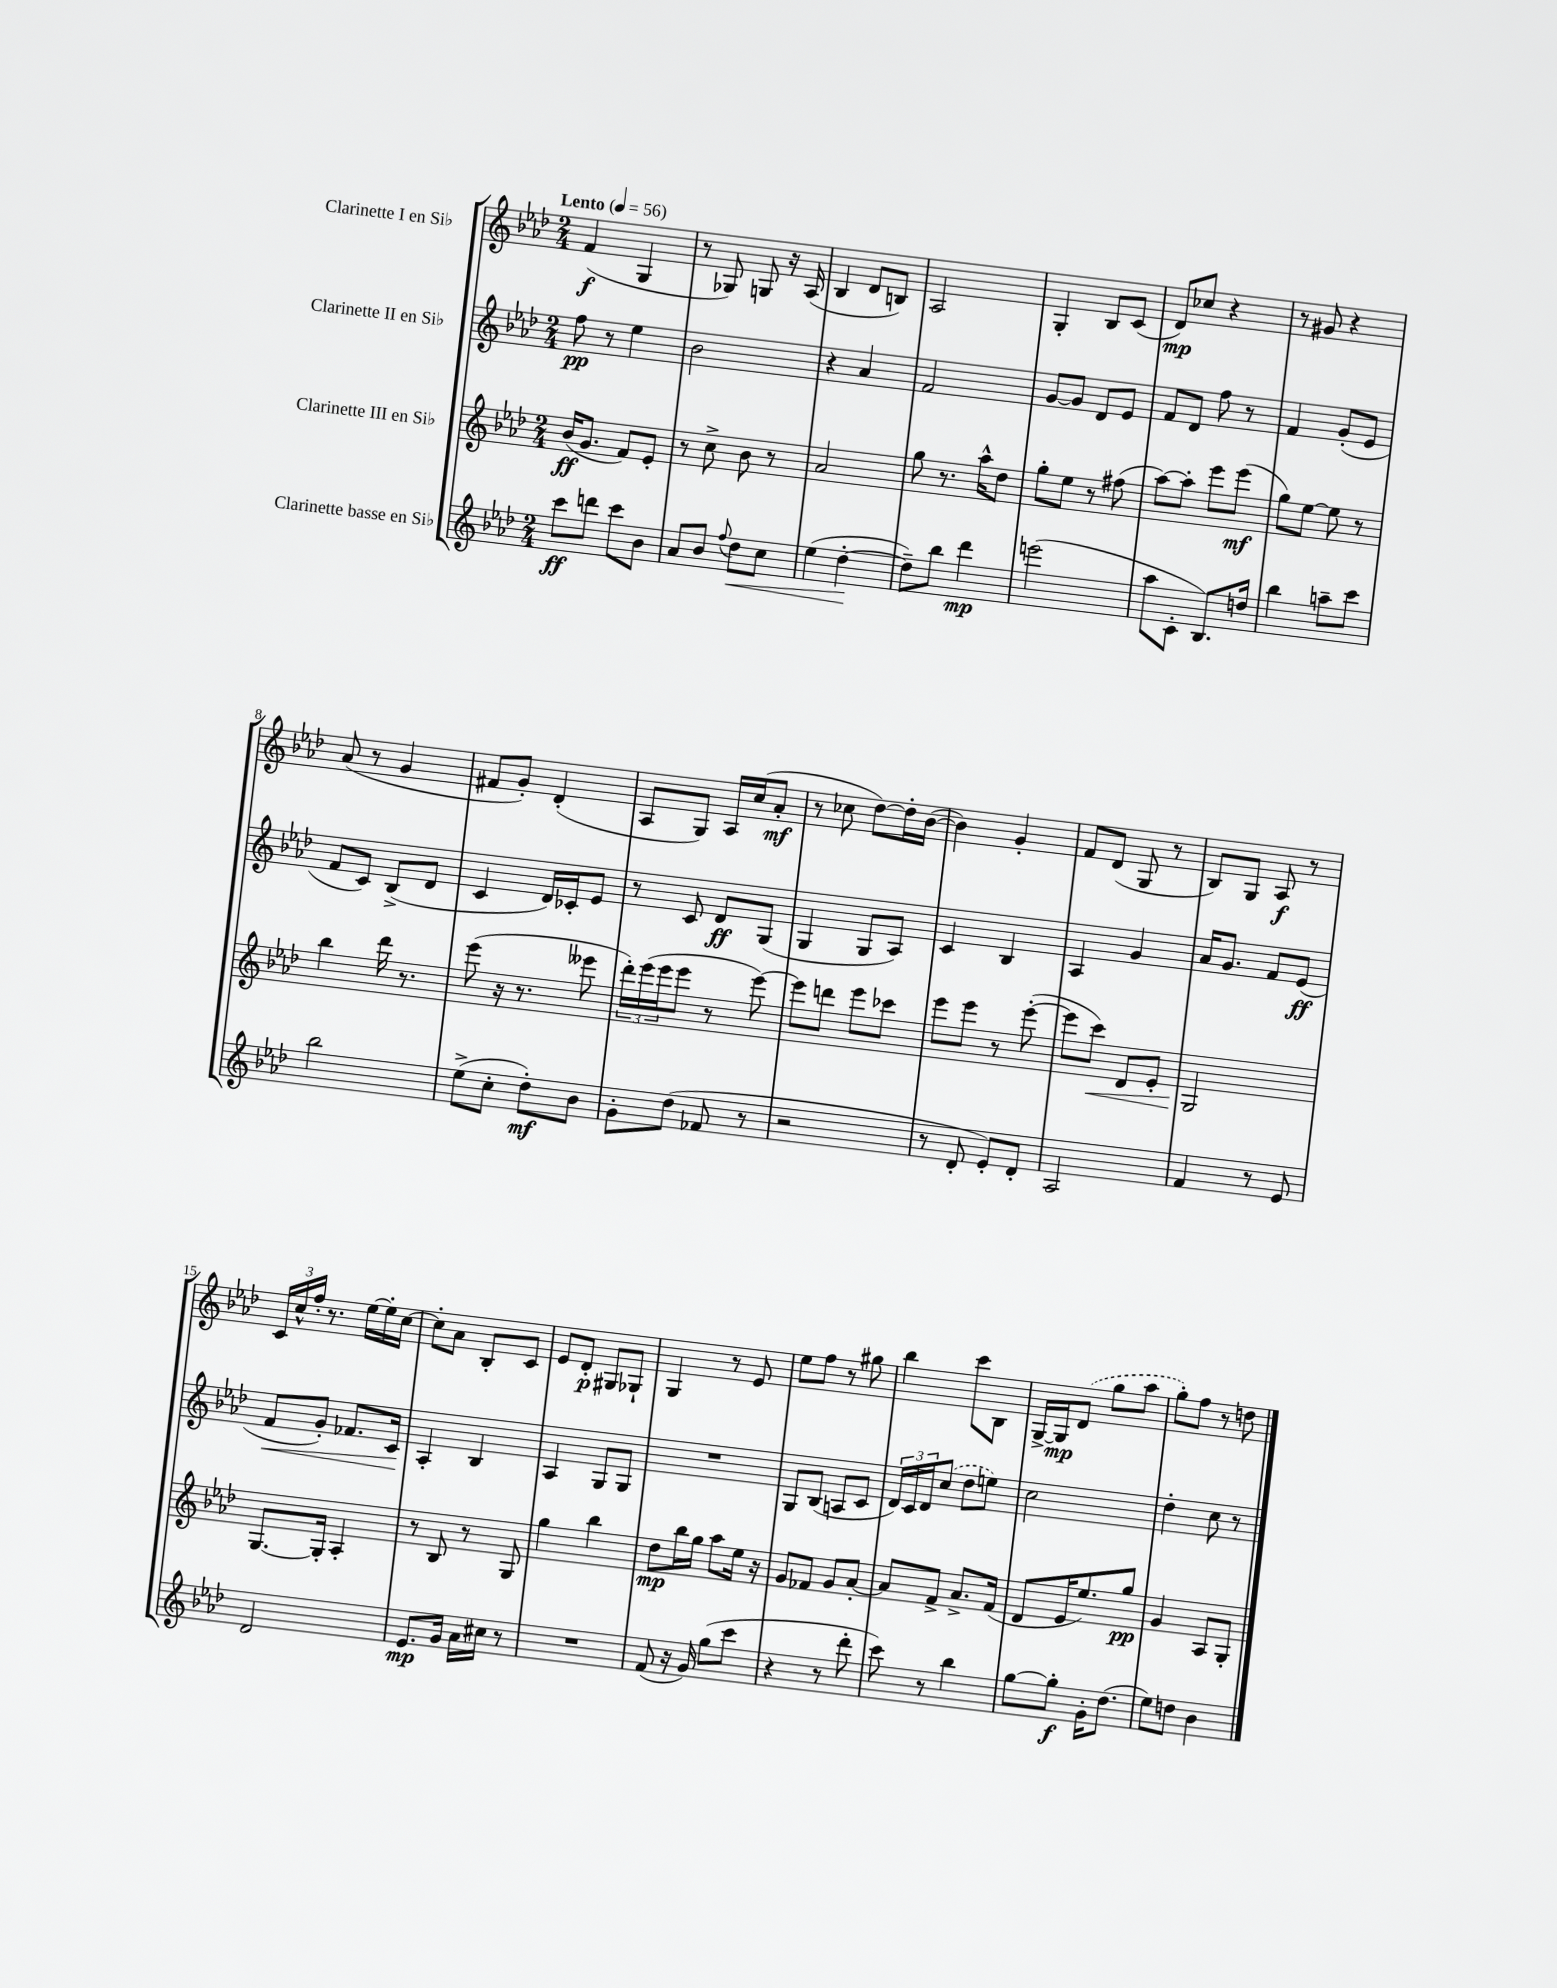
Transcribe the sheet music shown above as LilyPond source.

<<
\new StaffGroup <<
\new Staff = "s0" \with { instrumentName = "Clarinette I en Sib" } {
    \clef treble \key aes \major \numericTimeSignature \time 2/4 \tempo "Lento" 4 = 56
    f'4\f( g4 |
    r8 ges8) g8 r16 aes16( |
    bes4 des'8 b8) |
    aes2 |
    g4-. bes8 c'8( |
    des'8\mp) ces''8 r4 |
    r8 gis'8 r4 |
    aes'8( r8 g'4 |
    fis'8 g'8-.) des'4-.( |
    aes8 g8) aes16 c''16( aes'8-.\mf |
    r8 ces''8 des''8~) des''16-. bes'16~( |
    bes'4) g'4-. |
    f'8 des'8( g8 r8 |
    bes8) g8 aes8\f r8 |
    \tuplet 3/2 { c'16 c''16-^ f''16-. } r8. ees''16~ ees''16-. c''16~ |
    c''8-. aes'8 bes8-. c'8 |
    ees'8 des'8-.\p gis8 ges8-! |
    g4 r8 ees'8 |
    ees''8 f''8 r8 gis''8 |
    bes''4 c'''8 bes8 |
    g16~-> g16\mp \once \slurDashed des'8( g''8 aes''8 |
    g''8-.) f''8 r8 d''8 \bar "|." |
}
\new Staff = "s1" \with { instrumentName = "Clarinette II en Sib" } {
    \clef treble \key aes \major \numericTimeSignature \time 2/4
    f''8\pp r8 ees''4 |
    bes'2 |
    r4 aes'4 |
    f'2 |
    g'8~ g'8 des'8 ees'8 |
    f'8 des'8 f''8 r8 |
    f'4 g'8-.( ees'8 |
    f'8 c'8) bes8->( des'8 |
    c'4 des'16) ces'16-. ees'8 |
    r8 c'8 des'8\ff g8( |
    g4 g8 aes8) |
    c'4 bes4 |
    aes4 g'4 |
    aes'16 g'8. f'8 ees'8\ff( |
    f'8\< g'8-.) fes'8. c'16\! |
    aes4-. bes4 |
    aes4 g8 g8 |
    R2 |
    g8 bes8( a8 c'8 |
    \tuplet 3/2 { des'16) c'16 des'16 } \once \slurDashed c''8( des''8 e''8) |
    c''2 |
    des''4-. c''8 r8 \bar "|." |
}
\new Staff = "s2" \with { instrumentName = "Clarinette III en Sib" } {
    \clef treble \key aes \major \numericTimeSignature \time 2/4
    bes'16\ff( g'8. f'8) ees'8-. |
    r8 c''8-> bes'8 r8 |
    aes'2 |
    g''8 r8. aes''16-^ des''8 |
    g''8-. ees''8 r8 fis''8( |
    aes''8~) aes''8-. ees'''8 ees'''8\mf( |
    g''8) ees''8~ ees''8 r8 |
    bes''4 des'''16 r8. |
    ees'''8( r16 r8. eeses'''8 |
    \tuplet 3/2 { des'''16-.) ees'''16( ees'''16 } ees'''8 r8 ees'''8~) |
    ees'''8 d'''8 ees'''8 ces'''8 |
    ees'''8 ees'''8 r8 ees'''8~-.( |
    ees'''8 c'''8\<) des'8 ees'8-. |
    g2\! |
    g8.~ g16-. aes4-. |
    r8 bes8 r8 g8 |
    g''4 bes''4 |
    des''8\mp bes''16 g''16 aes''8 ees''16 r16 |
    g'8 fes'8 g'8 aes'8~-. |
    aes'8 f'8-> aes'8.-> f'16( |
    des'8 ees'16 ees''8.) g''8\pp |
    g'4 aes8 g8-. \bar "|." |
}
\new Staff = "s3" \with { instrumentName = "Clarinette basse en Sib" } {
    \clef treble \key aes \major \numericTimeSignature \time 2/4
    c'''8\ff d'''8 c'''8 bes'8 |
    aes'8 bes'8 \appoggiatura { f''8 } des''8\< c''8 |
    ees''4( des''4~-.\! |
    des''8--) bes''8 des'''4\mp |
    e'''2( |
    aes''8 c'8-. bes8.) d''16 |
    bes''4 a''8-- c'''8 |
    bes''2 |
    ees''8->( c''8-. des''8-.\mf) bes'8 |
    g'8-. des''8( fes'8 r8 |
    r2 |
    r8 des'8-. ees'8-.) des'8-. |
    aes2 |
    f'4 r8 ees'8 |
    des'2 |
    ees'8.\mp g'16 aes'16 cis''16 r8 |
    R2 |
    f'8( r16 g'16) g''8( c'''8 |
    r4 r8 des'''8-. |
    c'''8) r8 bes''4 |
    g''8~ g''8-.\f g'16-. des''8.( |
    ees''8) d''8 bes'4 \bar "|." |
}
>>
>>
